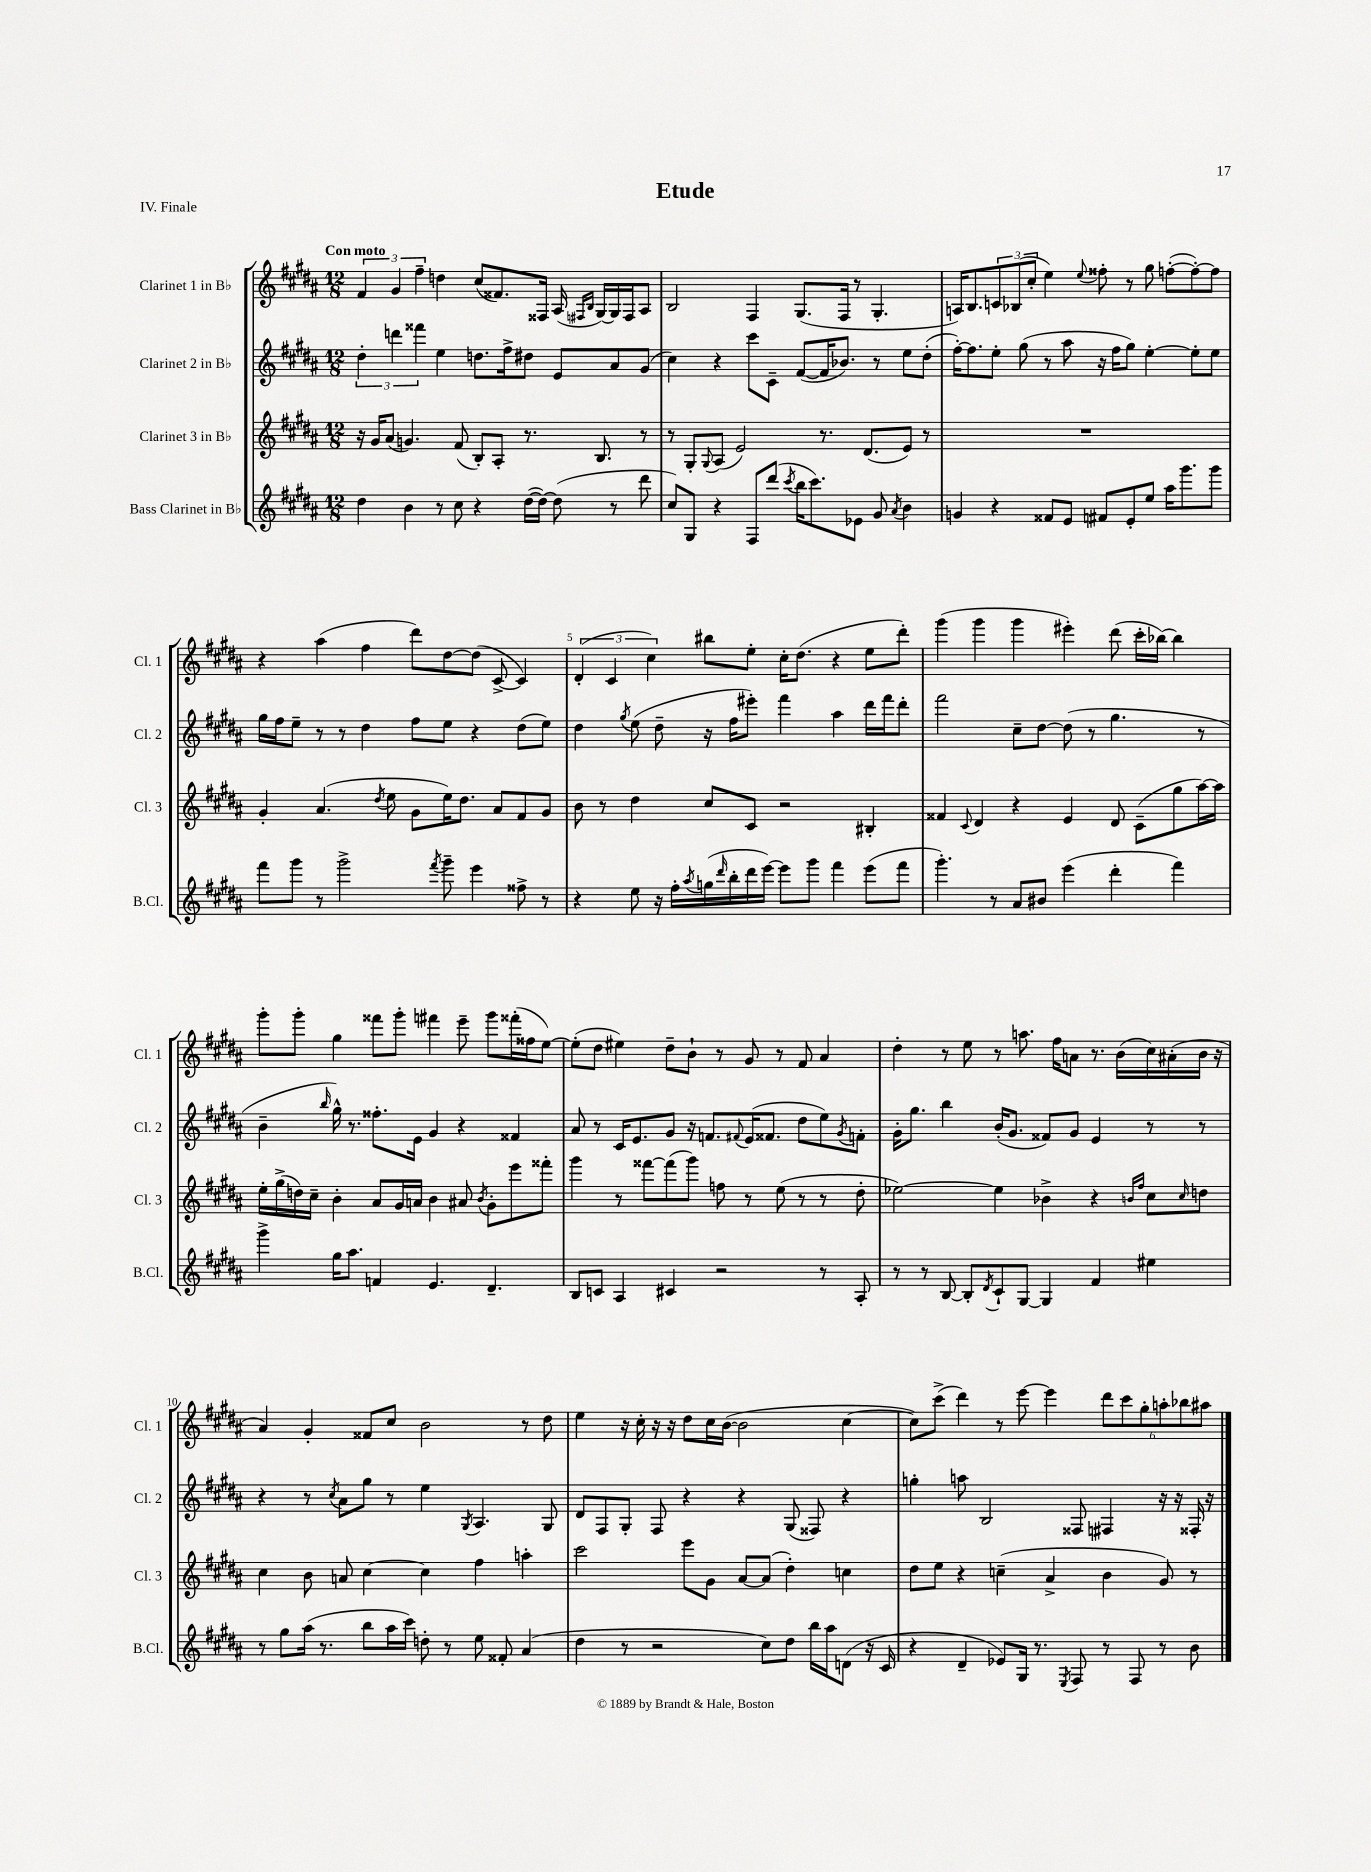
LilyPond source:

\header { title = "Etude" piece = "IV. Finale" }
<<
\new StaffGroup <<
\new Staff = "s0" \with { instrumentName = "Clarinet 1 in Bb" shortInstrumentName = "Cl. 1" } {
    \clef treble \key b \major \numericTimeSignature \time 12/8 \tempo "Con moto"
    \tuplet 3/2 { fis'4 gis'4 fis''4-- } d''4 cis''8( fisis'8.) fisis16 ais16( \grace { fis16 b16 } gis16~) gis16 fis16 ais8 |
    b2 fis4 gis8.( fis16 r8 gis4.-. |
    a16) b8. \tuplet 3/2 { c'8 bes8( cis''8-. } e''4) \appoggiatura { e''8 } fisis''8-. r8 gis''8 f''8~-.( f''8~-.) f''8 |
    r4 ais''4( fis''4 dis'''8) dis''8~ dis''8( cis'8~-> cis'4) |
    \tuplet 3/2 { dis'4-.( cis'4 cis''4) } bis''8 e''8-. cis''16-. dis''8.( r4 e''8 dis'''8-.) |
    gis'''4( gis'''4 gis'''4 eis'''4-.) dis'''8( cis'''16-. bes''16~) bes''4 |
    gis'''8-. gis'''8-. gis''4 fisis'''8 gis'''8-. fis'''4 e'''8-- gis'''8 fisis'''16-.( fisis''16 e''8~) |
    e''8-.( dis''8 eis''4) dis''8-- b'8-! r8 gis'8 r8 fis'8 ais'4 |
    dis''4-. r8 e''8 r8 a''8. fis''16 a'8 r8. b'16( cis''16) ais'16-.( b'16 r16 |
    ais'4) gis'4-. fisis'8 cis''8 b'2 r8 dis''8 |
    e''4 r16 cis''16-. r16 r16 dis''8 cis''16 b'16~( b'2 cis''4~ |
    cis''8) cis'''8->( dis'''4) r8 e'''8~ e'''4 \tuplet 6/4 { dis'''8 cis'''8 gis''8-. a''8-. bes''8 ais''8 } \bar "|." |
}
\new Staff = "s1" \with { instrumentName = "Clarinet 2 in Bb" shortInstrumentName = "Cl. 2" } {
    \clef treble \key b \major \numericTimeSignature \time 12/8
    \tuplet 3/2 { dis''4-. d'''4 fisis'''4 } e''4 d''8. fis''16-> dis''8 e'8 ais'8 gis'8( |
    cis''4) r4 cis'''8 cis'8-- fis'8~( fis'16 bes'8.) r8 e''8 dis''8-.( |
    fis''16~-.) fis''8. e''8-. gis''8( r8 ais''8 r16 fis''16 gis''8) e''4~-. e''8-. e''8 |
    gis''16 fis''16 e''8-- r8 r8 dis''4 fis''8 e''8 r4 dis''8( e''8) |
    dis''4 \acciaccatura { gis''8 } e''8( dis''8-- r16 fis''16 eis'''8-.) fis'''4 ais''4 dis'''16 fis'''16 dis'''8-. |
    fis'''2 cis''8-- dis''8~ dis''8( r8 gis''4. r8 |
    b'4-- \grace { b''16 } gis''16-^) r8. fisis''8.-. e'16 gis'4 r4 fisis'4 |
    ais'8 r8 cis'16 e'8. gis'8 r16 f'8. \appoggiatura { fis'8 } e'16( fisis'8. dis''8 e''8) \acciaccatura { gis'8 } f'8-. |
    gis'16-. gis''8. b''4 b'16-.( gis'8. fisis'8) gis'8 e'4 r8 r8 |
    r4 r8 \acciaccatura { cis''8 } ais'8 gis''8 r8 e''4 \acciaccatura { gis8 } ais4. gis8 |
    dis'8 fis8 gis8-. fis8 r4 r4 gis8( fisis8) r4 |
    g''4-. a''8 b2 fisis8 fis4 r16 r16 fisis16-. r16 \bar "|." |
}
\new Staff = "s2" \with { instrumentName = "Clarinet 3 in Bb" shortInstrumentName = "Cl. 3" } {
    \clef treble \key b \major \numericTimeSignature \time 12/8
    r16 gis'16 ais'8( g'4.) fis'8( b8-.) ais8-. r8. b8. r8 |
    r8 gis8-. \appoggiatura { gis8 } ais8( e'2) r8. dis'8.( e'8) r8 |
    R1. |
    gis'4-. ais'4.( \acciaccatura { dis''8 } e''8 gis'8 e''16) dis''8. ais'8 fis'8 gis'8 |
    b'8 r8 dis''4 cis''8 cis'8 r2 bis4-. |
    fisis'4 \appoggiatura { cis'8 } dis'4 r4 e'4 dis'8 cis'8--( gis''8 ais''16~) ais''16 |
    e''16-. gis''16->( d''16) cis''16-- b'4-. ais'8 gis'16 a'16 b'4 ais'8 \acciaccatura { b'8 } gis'8-. e'''8 fisis'''8-. |
    gis'''4 r8 fisis'''8~ fisis'''8( gis'''8) f''8 r8 e''8( r8 r8 dis''8-. |
    ees''2~) ees''4 bes'4-> r4 \grace { b'16 fis''16 } cis''8 \grace { cis''16 } d''8 |
    cis''4 b'8 a'8 cis''4~ cis''4 fis''4 a''4-. |
    cis'''2 e'''8 gis'8 ais'8~ ais'8( dis''4-.) c''4 |
    dis''8 e''8 r4 c''4--( ais'4-> b'4 gis'8) r8 \bar "|." |
}
\new Staff = "s3" \with { instrumentName = "Bass Clarinet in Bb" shortInstrumentName = "B.Cl." } {
    \clef treble \key b \major \numericTimeSignature \time 12/8
    dis''4 b'4 r8 cis''8 r4 dis''16~( dis''16~) dis''8( r8 dis'''8 |
    cis''8) gis8 r4 fis8 dis'''8( \acciaccatura { cis'''8 } b''16 cis'''8.) ees'8 gis'8 \acciaccatura { ais'8 } b'4 |
    g'4 r4 fisis'8 e'8 fis'8 e'8-. e''8 ais''16 gis'''8. gis'''8 |
    fis'''8 gis'''8 r8 gis'''2-> \acciaccatura { fis'''8 } gis'''8-- e'''4 fisis''8-> r8 |
    r4 e''8 r16 fis''16-. \acciaccatura { ais''8 } g''16( \grace { dis'''16 } b''16-. dis'''16 e'''16~) e'''8 gis'''8 fis'''4 e'''8( fis'''8 |
    gis'''4.-.) r8 ais'8 bis'8 e'''4( dis'''4-. fis'''4) |
    gis'''4-> gis''16 ais''8. f'4 e'4. dis'4.-- |
    b8 c'8 ais4 cis'4 r2 r8 ais8-. |
    r8 r8 b8~ b8-. \acciaccatura { dis'8 } cis'8-! gis8~ gis4 fis'4 eis''4 |
    r8 gis''8 ais''16( r8. b''8 ais''16 cis'''16) d''8-. r8 e''8 fisis'8-. ais'4( |
    dis''4 r8 r2 cis''8) dis''8 b''16 ais''16 d'8( r16 cis'16 |
    r4 dis'4-- ees'8) gis16 r8. \acciaccatura { e8 } fis8 r8 fis8 r8 b'8 \bar "|." |
}
>>
>>
\layout { \context { \Score \override BarNumber.break-visibility = ##(#f #t #t) barNumberVisibility = #(every-nth-bar-number-visible 5) } }
